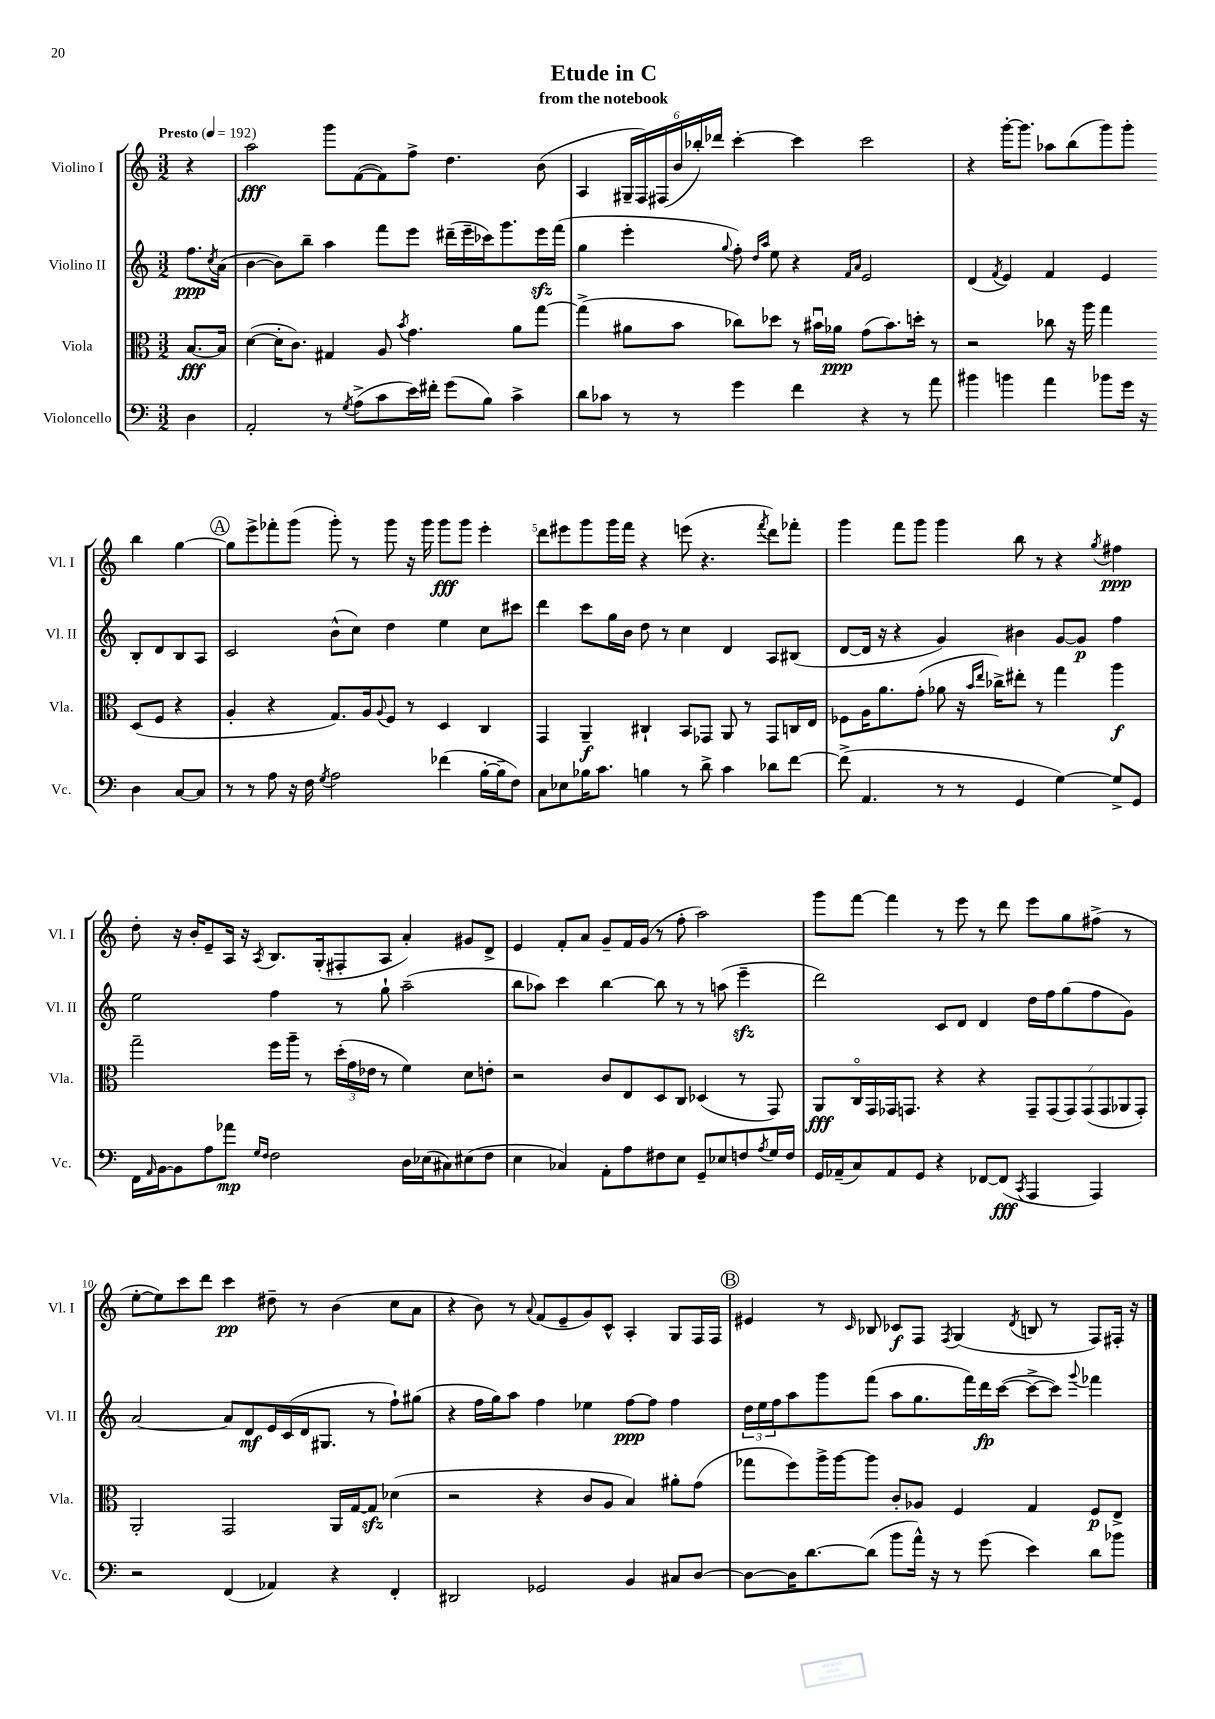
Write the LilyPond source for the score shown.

\header { title = "Etude in C" subtitle = "from the notebook" }
<<
\new StaffGroup <<
\new Staff = "s0" \with { instrumentName = "Violino I" shortInstrumentName = "Vl. I" } {
    \clef treble \key c \major \numericTimeSignature \time 3/2 \partial 4 \tempo "Presto" 4 = 192
    r4 |
    a''2\fff g'''8 f'8~( f'8) f''8-> d''4. b'8( |
    a4 \tuplet 6/4 { gis16-- f16) fis16( b'16 bes''16-.) des'''16 } c'''4~-. c'''4 c'''2 |
    r4 g'''16~-. g'''8. aes''8 b''8( g'''8) g'''8-. b''4 g''4~ |
    \mark \markup { \circle "A" } g''8 e'''8-> fes'''8-. g'''8( g'''8-.) r8 g'''8 r16 g'''16 g'''8\fff g'''8 e'''4-. |
    d'''8 eis'''8 g'''8 g'''16 f'''16 r4 e'''8( r4. \acciaccatura { f'''8 } d'''8) fes'''8-. |
    g'''4 f'''8 g'''8 g'''4 b''8 r8 r4 \acciaccatura { g''8 } fis''4\ppp |
    d''8-. r16 b'16-. e'8-- a16 r16 \acciaccatura { a8 } b8. g16-.( fis8-. a8 a'4-.) gis'8 d'8-> |
    e'4 f'8-. a'8 g'8-- f'16 g'16( r8 f''8-. a''2) |
    g'''8 f'''8~ f'''4 r8 e'''8 r8 d'''8 e'''8 g''8 fis''8->( r8 |
    e''8~-. e''8) c'''8 d'''8 c'''4\pp dis''8-- r8 b'4( c''8 a'8 |
    r4 b'8) r8 \appoggiatura { a'8 } f'8( e'8-- g'8) c'8-^ a4-. g8 f16 f16 |
    \mark \markup { \circle "B" } eis'4 r8 \grace { c'16 } bes8 ces'8\f f8 \acciaccatura { f8 } g4( \acciaccatura { d'8 } b8 r8 f8) fis16-. r16 \bar "|." |
}
\new Staff = "s1" \with { instrumentName = "Violino II" shortInstrumentName = "Vl. II" } {
    \clef treble \key c \major \numericTimeSignature \time 3/2 \partial 4
    f''8.\ppp \acciaccatura { c''8 } a'16( |
    b'4~ b'8) b''8-- a''4 f'''8 e'''8 dis'''16--( e'''16-- ces'''16) g'''8. e'''16\sfz f'''16( |
    g''4 e'''4-. \appoggiatura { g''8 } f''8-.) \grace { d''16 a''16 } e''8 r4 \grace { f'16 a'16 } e'2 |
    d'4( \acciaccatura { f'8 } e'4) f'4 e'4 b8-. d'8 b8 a8 |
    \mark \markup { \circle "A" } c'2 b'8-^( c''8) d''4 e''4 c''8 cis'''8 |
    d'''4 c'''8 g''16 b'16 d''8 r8 c''4 d'4 a8 bis8( |
    d'8~ d'16 r16 r4 g'4) bis'4 g'8~ g'8\p f''4 |
    e''2 f''4 r8 g''8-! a''2--( |
    b''8 aes''8) c'''4 b''4~ b''8 r8 r8 a''8( e'''4--\sfz |
    d'''2) c'8 d'8 d'4 d''16 f''16 g''8( f''8 g'8) |
    a'2~ a'8 d'8\mf e'16 c'16( d'16 gis8. r8 f''8-!) gis''8( |
    r4 f''16 g''16) a''8 f''4 ees''4 f''8~\ppp f''8 f''4 |
    \mark \markup { \circle "B" } \tuplet 3/2 { d''16 e''16 f''16 } a''8 g'''8 f'''8( a''8 g''8. f'''16) d'''16\fp c'''16~( c'''8~-> c'''8) \appoggiatura { g'''8 } fes'''4 \bar "|." |
}
\new Staff = "s2" \with { instrumentName = "Viola" shortInstrumentName = "Vla." } {
    \clef alto \key c \major \numericTimeSignature \time 3/2 \partial 4
    b8.~\fff b16 |
    d'4~( d'16-. c'8.) gis4 a8 \acciaccatura { b'8 } g'4. a'8 g''8~ |
    g''4->( ais'8 b'8 ces''8) des''8 r8 bis'16\downbow aes'16\ppp g'8( bis'8.) d''16-. r8 |
    r2 ces''8 r16 a''16 g''4 d8( f8 r4 |
    \mark \markup { \circle "A" } a4-. r4 g8.) a16 \appoggiatura { a8 } f8 r8 d4 c4 |
    g,4 a,4--\f cis4-! b,8 ges,8 a,8 r8 ges,8 c16 e16 |
    fes8 a16 a'8. g'8-.( aes'8 r16 \grace { b'16 e''16 } ces''16->) eis''8-. r8 g''4 a''4\f |
    g''2-- f''16 a''16-- r8 \tuplet 3/2 { d''16-.( g'16 ees'16 } r8 f'4) d'8 e'8-. |
    r2 c'8 e8 d8 c8 des4( r8 g,8) |
    a,8\fff c16\flageolet g,16 ges,16 g,8. r4 r4 \tuplet 7/4 { g,8-- g,8( g,8) g,8( g,8 aes,8 g,8-.) } |
    a,2-. g,2 a,16 g16~ g8\sfz des'4( |
    r2 r4 c'8 a8 b4) ais'8-. g'8( |
    \mark \markup { \circle "B" } ges''8 f''8) a''16-> a''16~ a''8 c'8-. aes8 f4 g4 f8\p e8-> \bar "|." |
}
\new Staff = "s3" \with { instrumentName = "Violoncello" shortInstrumentName = "Vc." } {
    \clef bass \key c \major \numericTimeSignature \time 3/2 \partial 4
    d4 |
    a,2-. r8 \acciaccatura { g8 } a8->( c'8 e'16) fis'16-. g'8( b8) c'4-> |
    d'8 ces'8 r8 r8 g'4 f'4 r4 r8 a'8 |
    bis'4 b'4 a'4 bes'8 g'16 r16 d4 c8~ c8 |
    \mark \markup { \circle "A" } r8 r8 a8 r16 f16 \acciaccatura { g8 } a2 fes'4( b16~-. b16-- f8) |
    c8 ees8 bes16 c'8. b4 r8 d'8-> c'4 des'8 f'8~ |
    f'8->( a,4. r8 r8 g,4 g4~) g8-> g,8 |
    f,16 \grace { a,16 } b,16~ b,8 a8 aes'8\mp \grace { g16 f16 } f2 d16 ees16( cis8) eis8( f8 |
    e4 ces4) a,8-. a8 fis8 e8 g,8-- ees8 f8 \acciaccatura { a8 } g16 f16 |
    g,16 aes,16--( c8) aes,8 g,8 r4 fes,8~ fes,8\fff( \acciaccatura { c,8 } a,,4 a,,4) |
    r2 f,4( aes,4) r4 f,4-. |
    dis,2 ges,2 b,4 cis8 d8~ |
    \mark \markup { \circle "B" } d8~ d16 d'8.~ d'8( b'8 a'16-^) r16 r8 g'8( e'4) d'8 bes'8 \bar "|." |
}
>>
>>
\layout { \context { \Score \override BarNumber.break-visibility = ##(#f #t #t) barNumberVisibility = #(every-nth-bar-number-visible 5) } }
